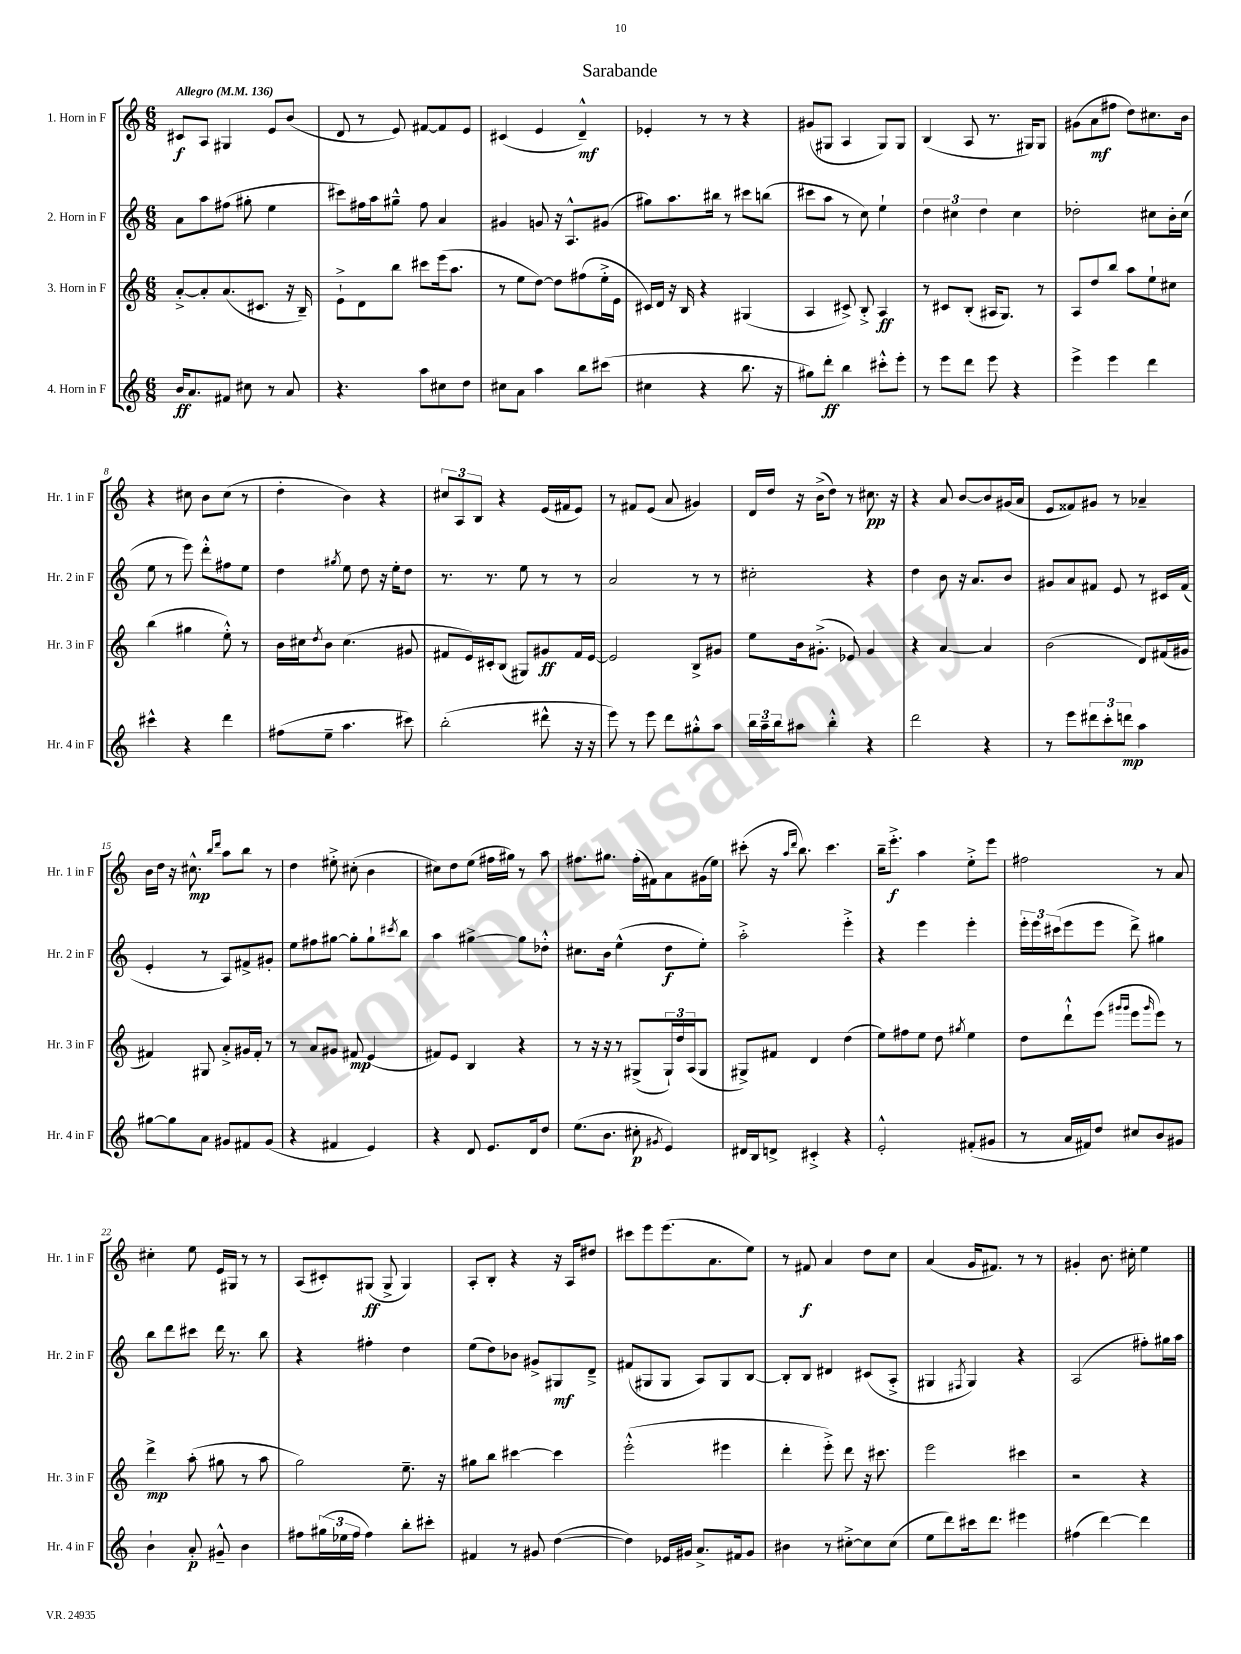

**kern	**kern	**kern	**kern
*staff4	*staff3	*staff2	*staff1
*clefG2	*clefG2	*clefG2	*clefG2
*k[]	*k[]	*k[]	*k[]
*M6/8	*M6/8	*M6/8	*M6/8
*MM136	*MM136	*MM136	*MM136
16b	[8a'^	8a	8c#
8.a	.	.	.
.	8a']	8aa	8A
8f#	(8.a	(8ff#	4G#
8cc#	.	8gg#'	.
.	8.c#	.	.
8r	.	4ee	8e
8a	16r	.	(8b
.	16B~)	.	.
=	=	=	=
4.r	8e`^	8ccc#)	8d
.	8d	16ff#	8r
.	.	16aa	.
.	8bb	8gg#~^^	8e)
8aa	8ccc#	8ff#	[8f#
8cc#	(16eee	4a	8f#]
.	8.aa	.	.
8dd	.	.	8e
=	=	=	=
8cc#	8r	4g#	(4c#
8a	8ee	.	.
4aa	[8dd)	8g	4e
.	8dd]	16r	.
.	.	8.A^^	.
8bb	(8ff#	.	4d~^^)
(8ccc#	16ee'^	(8g#	.
.	16e	.	.
=	=	=	=
4cc#	16c#)	8gg#)	4e-'
.	16d	.	.
.	16r	8.aa	.
.	16B	.	.
4r	4r	.	8r
.	.	16bb#	.
.	.	8r	8r
8.bb	(4G#	8ccc#	4r
.	.	(8bb	.
16r	.	.	.
=	=	=	=
8gg#)	4A	8ccc#	(8g#
8ddd'	.	8aa	8G#
4bb	8c#^)	8r	4A
.	8B'^	8cc)	.
8ccc#'^^	4A	4ee`	8G#)
8eee'	.	.	8G#
=	=	=	=
8r	8r	6dd	(4B
8eee	8c#	.	.
.	.	6cc#	.
8ddd	(8B'	.	8A
.	.	6dd	.
8eee	16A#	.	8.r
.	8.G)	.	.
4r	.	4cc#	.
.	.	.	16G#)
.	8r	.	8G#
=	=	=	=
4eee^	8A	2dd-'	(8g#
.	8dd	.	8a
4eee	8bb	.	8ff#
.	8aa	.	8dd)
4ddd	8ee`	8cc#	8.cc#
.	8cc#	16b'	.
.	.	(16cc#	16b
=	=	=	=
4ccc#^^	(4bb	8ee	4r
.	.	8r	.
4r	4gg#	8eee)	8cc#
.	.	8ddd'^^	8b
4ddd	8ee'^^)	8ff#	(8cc#
.	8r	8ee	8r
=	=	=	=
(8ff#	16b	4dd	4dd'
.	16cc#	.	.
.	8qdd	.	.
8ee~	8b	.	.
.	.	8qgg#	.
4.aa	(4.cc#	8ee	4b)
.	.	8dd	.
.	.	16r	4r
.	.	16ee'	.
8ccc#)	8g#	8dd	.
=	=	=	=
(2bb'	8f#	8.r	12cc#
.	.	.	12A
.	16e)	.	.
.	.	.	12B
.	16c#'	8.r	.
.	(8B	.	4r
.	8G#)	8ee	.
8ddd#^^	8g#	8r	(16e
.	.	.	16f#
16r	16f#	8r	8e)
16r	[16e	.	.
=	=	=	=
8eee)	2e]	2a	8r
8r	.	.	8f#
8eee	.	.	(8e
8ddd	.	.	8a
8gg#'^^	8B^	8r	4g#)
8aa	8g#	8r	.
=	=	=	=
24bb	8ee	2cc#'	16d
24aa~	.	.	.
.	.	.	16dd
24bb	.	.	.
8aa#	16b	.	16r
.	(8.g#'^	.	(16b^
4bb'^^	.	.	8dd)
.	8e-)	.	8r
4r	4g#	4r	8.cc#
.	.	.	16r
=	=	=	=
2ddd	4r	4dd	4r
.	[4a	8b	8a
.	.	16r	[8b
.	.	8.a	.
4r	4a]	.	8b]
.	.	8b	(16g#
.	.	.	16a
=	=	=	=
8r	(2b	8g#	8e
8eee	.	8a	8f##)
12ddd#	.	8f#	8g#
12ccc'	.	.	.
.	.	8e	8r
12ddd	.	.	.
4aa	8d)	8r	4a-~
.	(16f#	16c#	.
.	16g#	(16f#	.
=	=	=	=
[8gg#	4f#)	4e'	16b
.	.	.	16dd
8gg#]	.	.	16r
.	.	.	8.cc#^^
8a	8G#	8r	.
.	.	.	16qqbb
.	.	.	16qqddd
8g#	8a'^	8A)	8aa
8f#	16g#	8f#^	8bb
.	16f#'	.	.
(8g#	8r	8g#'	8r
=	=	=	=
4r	8r	8ee	4dd
.	8a	8ff#	.
4f#	8g#	[8gg#	8ee#'^
.	8f#	8gg#']	(8cc#'
4e)	(4e	8gg#`	4b
.	.	8qccc#	.
.	.	8bb	.
=	=	=	=
4r	8f#)	4aa	8cc#)
.	8e	.	8dd
8d	4B	[4gg#^	(8ee
8.e	.	.	16ff#
.	.	.	16gg#)
.	4r	8gg#]	8r
16d	.	.	.
8dd	.	8dd-'^^	8aa
=	=	=	=
(8.ee	8r	8.cc#	8.ff#
.	16r	.	.
8.b	16r	16b	8.gg#
.	8r	(4ee^^	.
8cc#'	(8G#^	.	(16ff#'
.	.	.	16f#)
8qg#	.	.	.
4e)	24G#`)	8dd	8a
.	24dd	.	.
.	(24A	.	.
.	8G#	8ee')	(16g#
.	.	.	16ee)
=	=	=	=
16d#	8G#^)	2aa'^	(8ccc#'
16B	.	.	.
8d^	8f#	.	16r
.	.	.	16qqaa
.	.	.	16qqddd
.	.	.	8.bb)
4c#'^	4d	.	.
.	.	.	4.ccc#
4r	(4dd	4eee'^	.
=	=	=	=
2e'^^	8ee)	4r	16bb~
.	.	.	8.eee'^
.	8ff#	.	.
.	8ee	4eee	4aa
.	8dd	.	.
.	8qgg#	.	.
(8f#'	4ee	4eee'	8ee'^
8g#	.	.	8eee
=	=	=	=
8r	8dd	24eee'	2ff#
.	.	24eee	.
.	.	(24ccc#	.
16a	8ddd`^^	8eee	.
16f#)	.	.	.
8dd	(8eee	8eee	.
.	16qqggg#	.	.
.	16qqggg#	.	.
8cc#	8eee	8ddd^)	.
.	16qqggg#	.	.
8b	8eee)	4gg#	8r
8g#	8r	.	8a
=	=	=	=
4b`	4ddd^	8bb	4cc#'
.	.	8ddd	.
8a'	(8aa'	8ccc#	8ee
8g#~^^	8gg#	16ddd	16e
.	.	8.r	16G#
4b	8r	.	8r
.	8aa	8bb	8r
=	=	=	=
8ff#	2gg)	4r	(8A
(24gg#	.	.	8c#')
24ee-	.	.	.
24ff#	.	.	.
4ff#)	.	4ff#'	(8G#
.	.	.	8G#^
8bb'	8.ee~	4dd	4G#)
8ccc#'	.	.	.
.	16r	.	.
=	=	=	=
4f#	8gg#	(8ee	8A'
.	8bb	8dd)	8B'
8r	[4ccc#	8b-	4r
8g#	.	8g#^	.
([4dd	4ccc#]	8G#	16r
.	.	.	16A
.	.	8d~^	8dd#
=	=	=	=
4dd])	(2eee'^^	(8f#	8ccc#
.	.	8G#	8eee
16e-	.	8G#	(8.eee
16g#	.	.	.
8.a^	.	8A)	.
.	.	.	8.a
.	4eee#	8G#	.
16f#	.	.	.
8g#	.	[8B	8ee)
=	=	=	=
4b#	4ddd'	8B']	8r
.	.	8B	8f#
8r	8eee'^)	4d#	4a
[8cc#'^	8ddd	.	.
8cc#]	16r	(8c#	8dd
.	8.ccc#	.	.
(8cc#	.	8A'^	8cc
=	=	=	=
8ee	2eee	4G#	(4a
8ddd)	.	.	.
.	.	8qF#	.
16ccc#	.	4G#)	16g
8.ddd	.	.	8.f#)
4eee#	4ccc#	4r	8r
.	.	.	8r
=	=	=	=
(4ff#	2r	(2A	4g#'
[4ddd)	.	.	8.b
.	.	.	16cc#'
4ddd]	4r	8ff#')	4ee
.	.	16gg#	.
.	.	16aa	.
==	==	==	==
*-	*-	*-	*-
